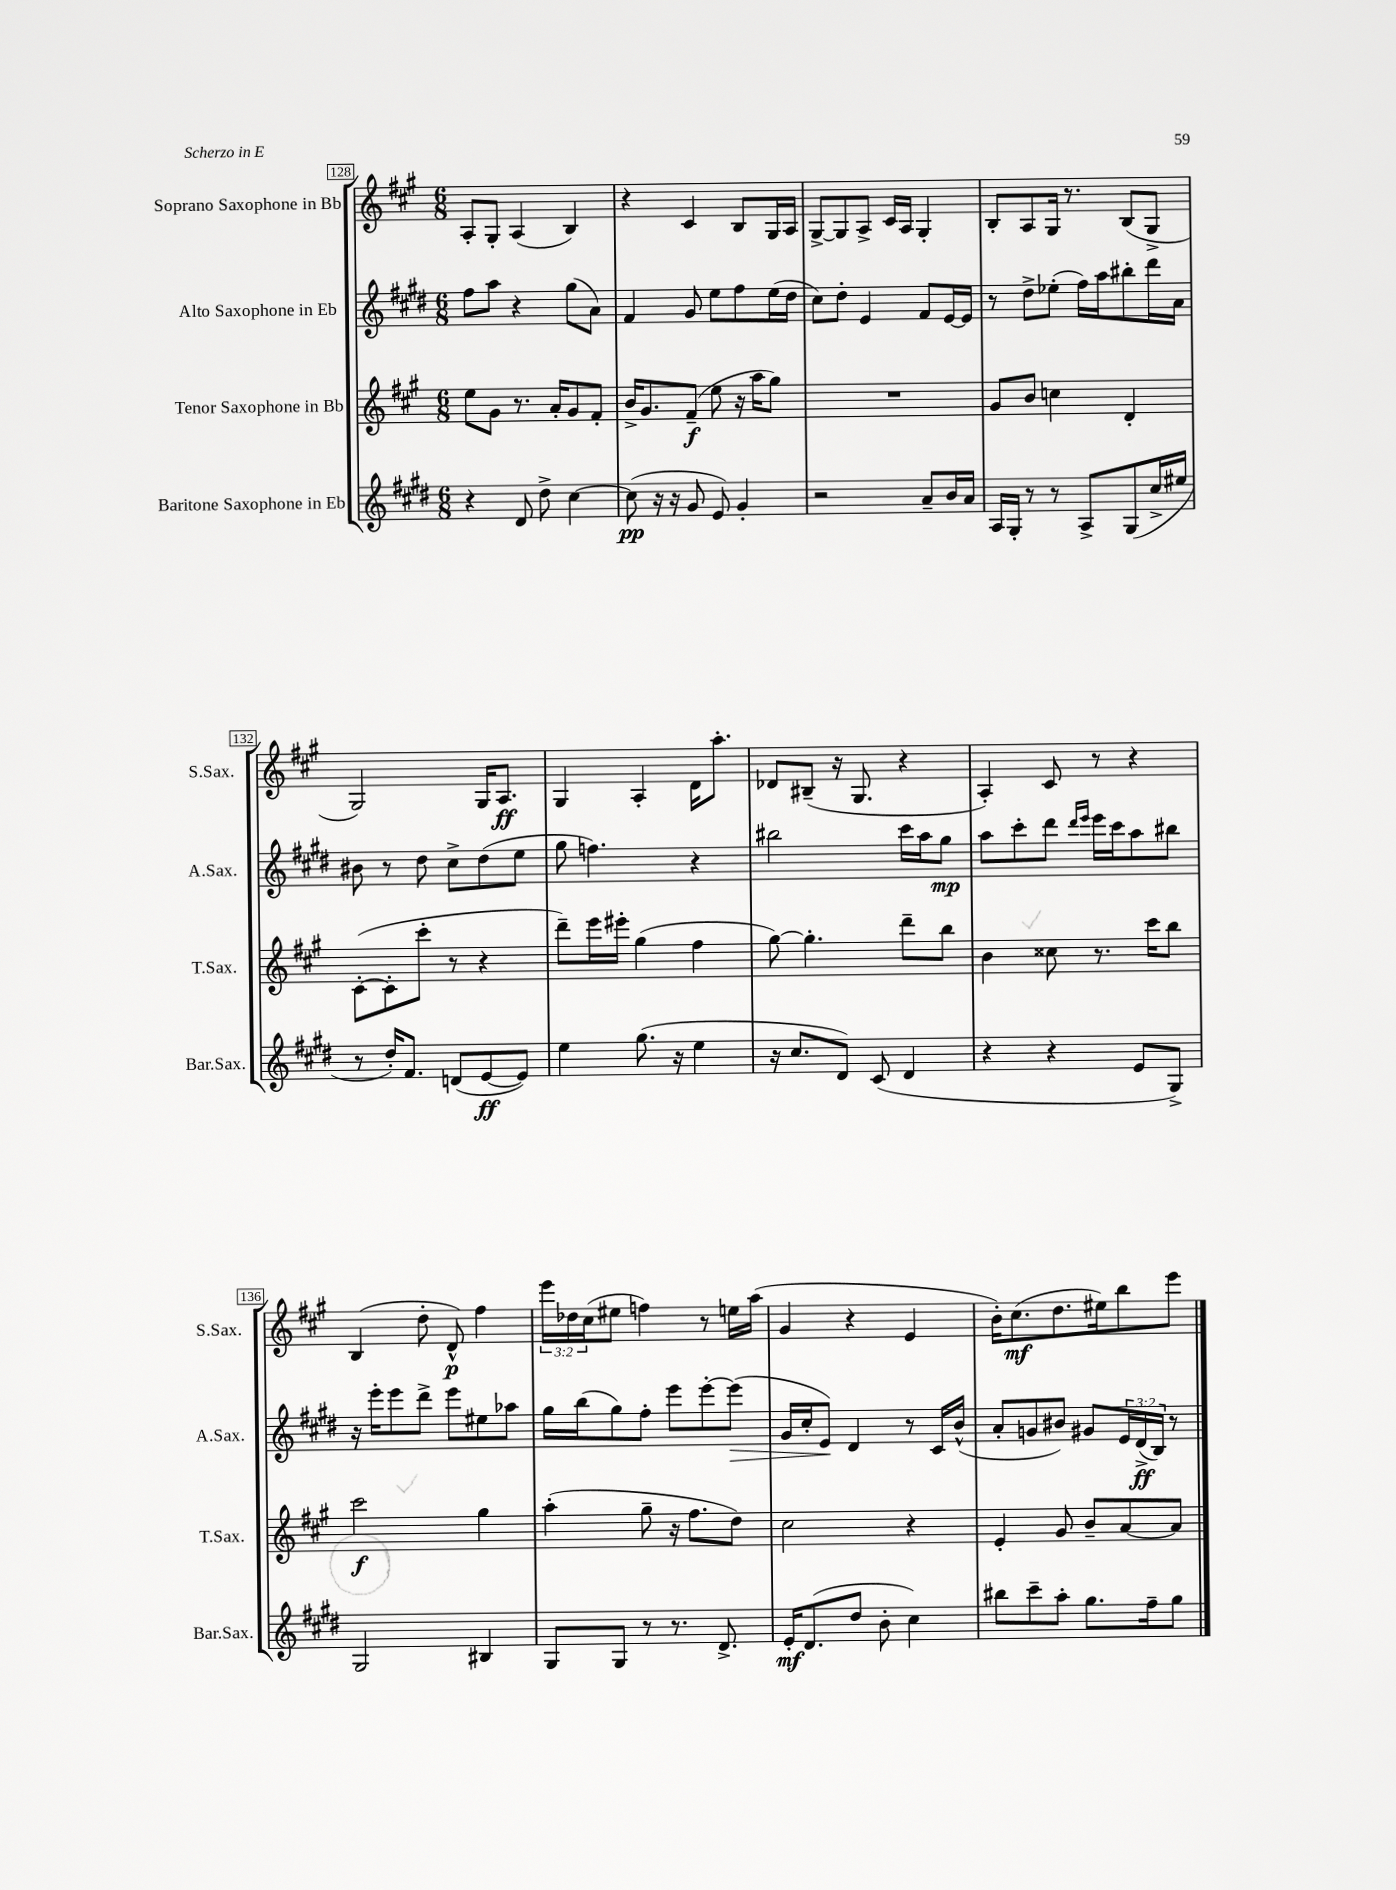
<<
\new StaffGroup <<
\new Staff = "s0" \with { instrumentName = "Soprano Saxophone in Bb" shortInstrumentName = "S.Sax." } {
    \clef treble \key a \major \numericTimeSignature \time 6/8 \override Staff.TupletNumber.text = #tuplet-number::calc-fraction-text
    a8-. gis8-. a4( b4) |
    r4 cis'4 b8 gis16 a16 |
    gis8~-> gis8 a8-> cis'16 a16 gis4-. |
    b8-. a8 gis16 r8. b8( gis8-> |
    gis2) gis16 a8.\ff |
    gis4 a4-. d'16 a''8.-. |
    des'8 bis8--( r16 gis8. r4 |
    a4-.) cis'8 r8 r4 |
    b4( d''8-. d'8-^\p) fis''4 |
    \tuplet 3/2 { e'''16 des''16 cis''16( } eis''8 f''4) r8 e''16 a''16( |
    gis'4 r4 e'4 |
    b'16-.) cis''8.\mf( d''8. eis''16) b''8 e'''8 \bar "|." |
}
\new Staff = "s1" \with { instrumentName = "Alto Saxophone in Eb" shortInstrumentName = "A.Sax." } {
    \clef treble \key e \major \numericTimeSignature \time 6/8 \override Staff.TupletNumber.text = #tuplet-number::calc-fraction-text
    fis''8 a''8 r4 gis''8( a'8) |
    fis'4 gis'8 e''8 fis''8 e''16( dis''16 |
    cis''8) dis''8-. e'4 fis'8 e'16~ e'16 |
    r8 dis''8-> ees''8-.( fis''16) a''16 bis''8-. dis'''16 a'16 |
    bis'8 r8 dis''8 cis''8-> dis''8( e''8 |
    gis''8 f''4.) r4 |
    bis''2 cis'''16 a''16 gis''8\mp |
    a''8 cis'''8-. dis'''8 \grace { dis'''16 e'''16 } e'''16 cis'''16 a''8 bis''8 |
    r16 e'''16-. e'''8 dis'''8-> e'''8 eis''8 aes''8 |
    gis''16 b''16( gis''8) fis''8-. e'''8 e'''8~-. e'''8\>( |
    gis'16 cis''16-. e'8\!) dis'4 r8 cis'16 b'16-^( |
    a'8-. g'8 bis'8) gis'8 \tuplet 3/2 { e'16 dis'16->\ff( b16) } r8 \bar "|." |
}
\new Staff = "s2" \with { instrumentName = "Tenor Saxophone in Bb" shortInstrumentName = "T.Sax." } {
    \clef treble \key a \major \numericTimeSignature \time 6/8
    e''8 gis'8 r8. a'16-. gis'8 fis'8-. |
    b'16-> gis'8. fis'8--\f( e''8 r16 a''16 gis''8) |
    R2. |
    gis'8 b'8 c''4 d'4-. |
    cis'8~-.( cis'8-. cis'''8-. r8 r4 |
    d'''8--) e'''16 eis'''16-. gis''4( fis''4 |
    gis''8~) gis''4.-. d'''8-- b''8 |
    b'4 cisis''8 r8. cis'''16 b''8 |
    cis'''2\f gis''4 |
    a''4-.( gis''8-- r16 fis''8. d''8) |
    cis''2 r4 |
    e'4-. gis'8 b'8-- a'8~ a'8 \bar "|." |
}
\new Staff = "s3" \with { instrumentName = "Baritone Saxophone in Eb" shortInstrumentName = "Bar.Sax." } {
    \clef treble \key e \major \numericTimeSignature \time 6/8
    r4 dis'8 dis''8-> cis''4~ |
    cis''8\pp( r16 r16 gis'8 e'8) gis'4-. |
    r2 a'8-- b'16 a'16 |
    a16 gis16-. r8 r8 a8-> gis8( cis''16-> eis''16 |
    r8 dis''16-.) fis'8. d'8( e'8~\ff e'8) |
    e''4 gis''8.( r16 e''4 |
    r16 cis''8. dis'8) cis'8( dis'4 |
    r4 r4 e'8 gis8->) |
    gis2 bis4 |
    gis8 gis8 r8 r8. dis'8.-> |
    e'16-.\mf dis'8.( dis''8 b'8-. cis''4) |
    bis''8 cis'''8-- a''8-. gis''8. fis''16-- gis''8 \bar "|." |
}
>>
>>
\layout { \context { \Score currentBarNumber = #128 \override BarNumber.stencil = #(make-stencil-boxer 0.1 0.3 ly:text-interface::print) } }
